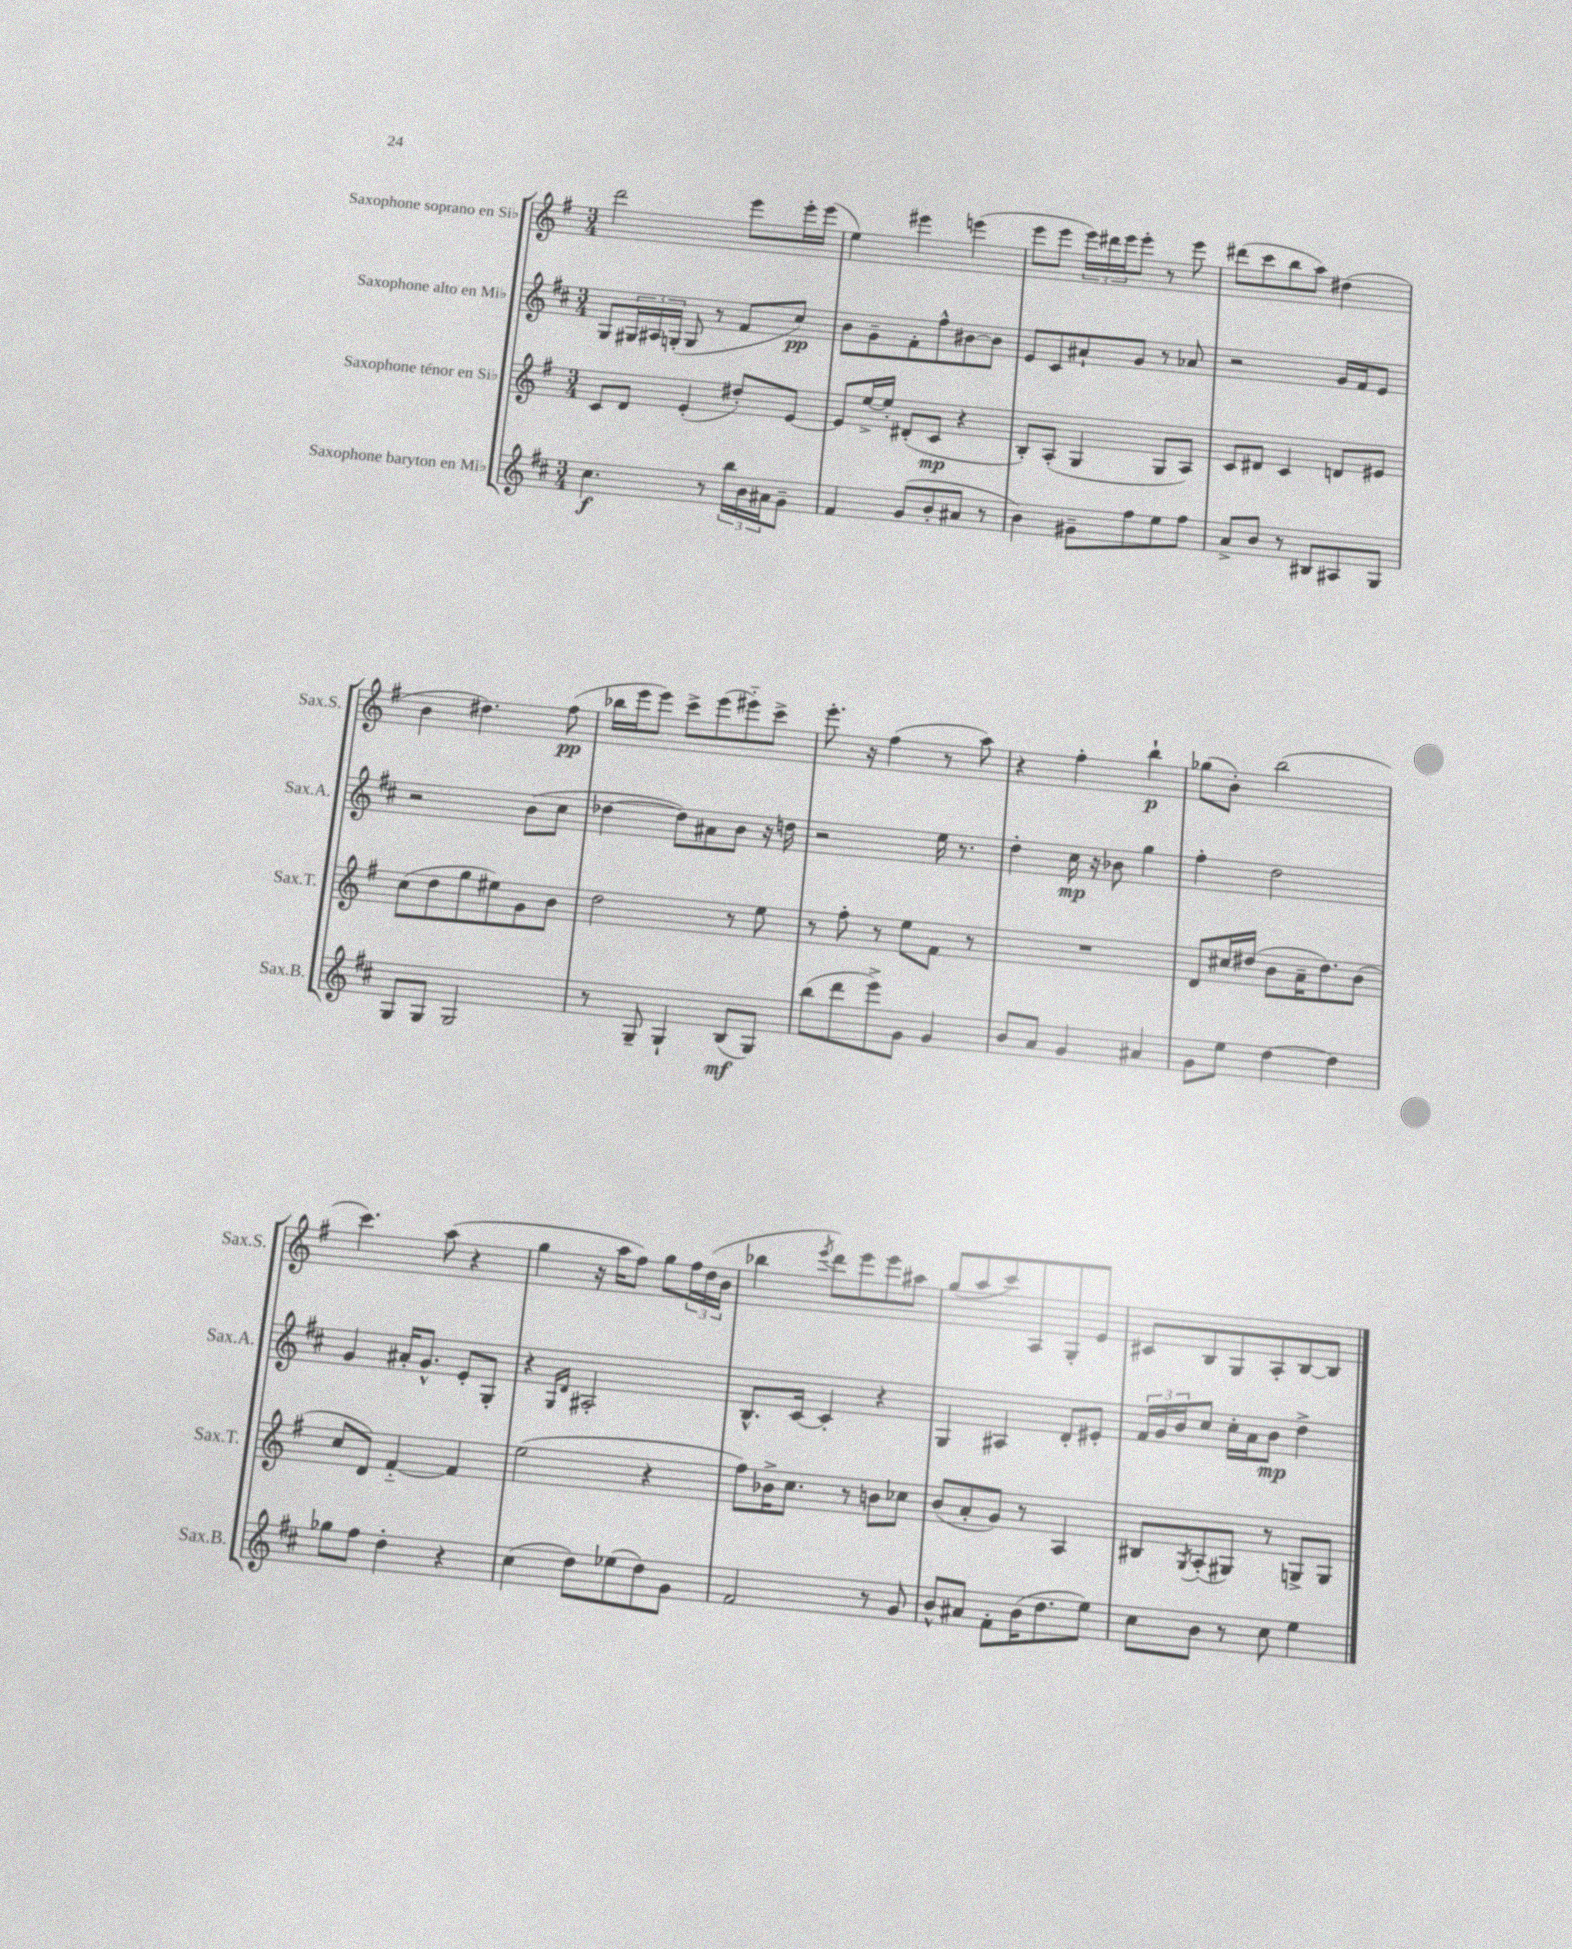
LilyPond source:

<<
\new StaffGroup <<
\new Staff = "s0" \with { instrumentName = "Saxophone soprano en Sib" shortInstrumentName = "Sax.S." } {
    \clef treble \key g \major \numericTimeSignature \time 3/4
    d'''2 e'''8 e'''16-. e'''16( |
    e''4) eis'''4 e'''4( |
    e'''8 e'''8 \tuplet 3/2 { e'''16) dis'''16 e'''16 } e'''8-. r8 e'''8 |
    dis'''8( c'''8 b''8 a''8) dis''4( |
    b'4 dis''4.) fis''8\pp( |
    bes''16 e'''16 e'''8) c'''8-> e'''8( eis'''8-_) c'''8-> |
    e'''8.-. r16 fis''4( r8 a''8) |
    r4 fis''4-. b''4-!\p |
    ges''8( b'8-.) b''2( |
    c'''4.) a''8( r4 |
    g''4 r16 a''16 fis''8) g''8 \tuplet 3/2 { fis''16 d''16( b'16 } |
    bes''4 \acciaccatura { e'''8 } d'''8) e'''8 e'''8 ais''8 |
    g''8( a''8 c'''8) a8 g8-. e'8 |
    cis'8 b8 g8 a8-. b8~ b8 \bar "|." |
}
\new Staff = "s1" \with { instrumentName = "Saxophone alto en Mib" shortInstrumentName = "Sax.A." } {
    \clef treble \key d \major \numericTimeSignature \time 3/4
    g8 \tuplet 3/2 { gis16 ais16 g16-.( } g8 r8 fis'8 cis''8\pp) |
    b'8 g'8-- fis'8-. fis''8-^ bis'8~ bis'8 |
    e'8 cis'8 ais'8-! g'8 r8 aes'8 |
    r2 g'16 fis'16 e'8 |
    r2 b'8( cis''8 |
    des''4~ des''8) ais'8 b'8 r16 d''16 |
    r2 e''16 r8. |
    d''4-. cis''16\mp r16 bes'8 g''4 |
    fis''4-. d''2 |
    g'4 ais'16-. g'8.-^ e'8-. g8-. |
    r4 \grace { g16 d'16 } ais2-. |
    b8.-^ cis'16~ cis'4-. r4 |
    g4 ais4 d'8-. eis'8-. |
    \tuplet 3/2 { fis'16 g'16 b'16 } cis''8 cis''16-. a'16 b'8\mp d''4-> \bar "|." |
}
\new Staff = "s2" \with { instrumentName = "Saxophone ténor en Sib" shortInstrumentName = "Sax.T." } {
    \clef treble \key g \major \numericTimeSignature \time 3/4
    c'8 d'8 e'4-.( dis''8-.) e'8~ |
    e'8 e''16~-> e''16-. dis'8-.( c'8\mp r4 |
    b8-.) a8-.( g4 g8 a8) |
    c'8 dis'8 c'4 d'8 eis'8 |
    c''8( d''8 g''8 eis''8) g'8 b'8 |
    d''2 r8 e''8 |
    r8 fis''8-. r8 e''8 fis'8 r8 |
    R2. |
    d'8 cis''16 dis''16( b'8 a'16-- dis''8.) b'8( |
    c''8 d'8) fis'4~-_ fis'4 |
    e''2( r4 |
    fis''8) bes'16-> c''8. r8 b'8 ces''8 |
    b'8( a'8-. g'8) r8 a4 |
    bis8 \acciaccatura { g8 } a8-.( gis8) r8 g8-> g8 \bar "|." |
}
\new Staff = "s3" \with { instrumentName = "Saxophone baryton en Mib" shortInstrumentName = "Sax.B." } {
    \clef treble \key d \major \numericTimeSignature \time 3/4
    cis''4.\f r8 \tuplet 3/2 { b''16 b'16 ais'16 } g'8-- |
    fis'4 g'8( b'8-. ais'8 r8 |
    b'4) gis'8-- fis''8 e''8 fis''8 |
    a'8-> b'8 r8 bis8 ais8 g8 |
    g8 g8 g2 |
    r8 g8-- g4-! b8\mf( g8) |
    b''8( d'''8 e'''8->) g'8 g'4 |
    b'8 a'8 g'4 ais'4 |
    g'8 e''8 d''4~ d''4 |
    ges''8 fis''8 d''4-. r4 |
    cis''4( d''8) ees''8( d''8) g'8 |
    fis'2 r8 g'8 |
    b'8-^ ais'8 fis'8-. b'16( d''8. e''8) |
    cis''8 b'8 r8 cis''8 e''4 \bar "|." |
}
>>
>>
\layout { \context { \Score \remove "Bar_number_engraver" } }
